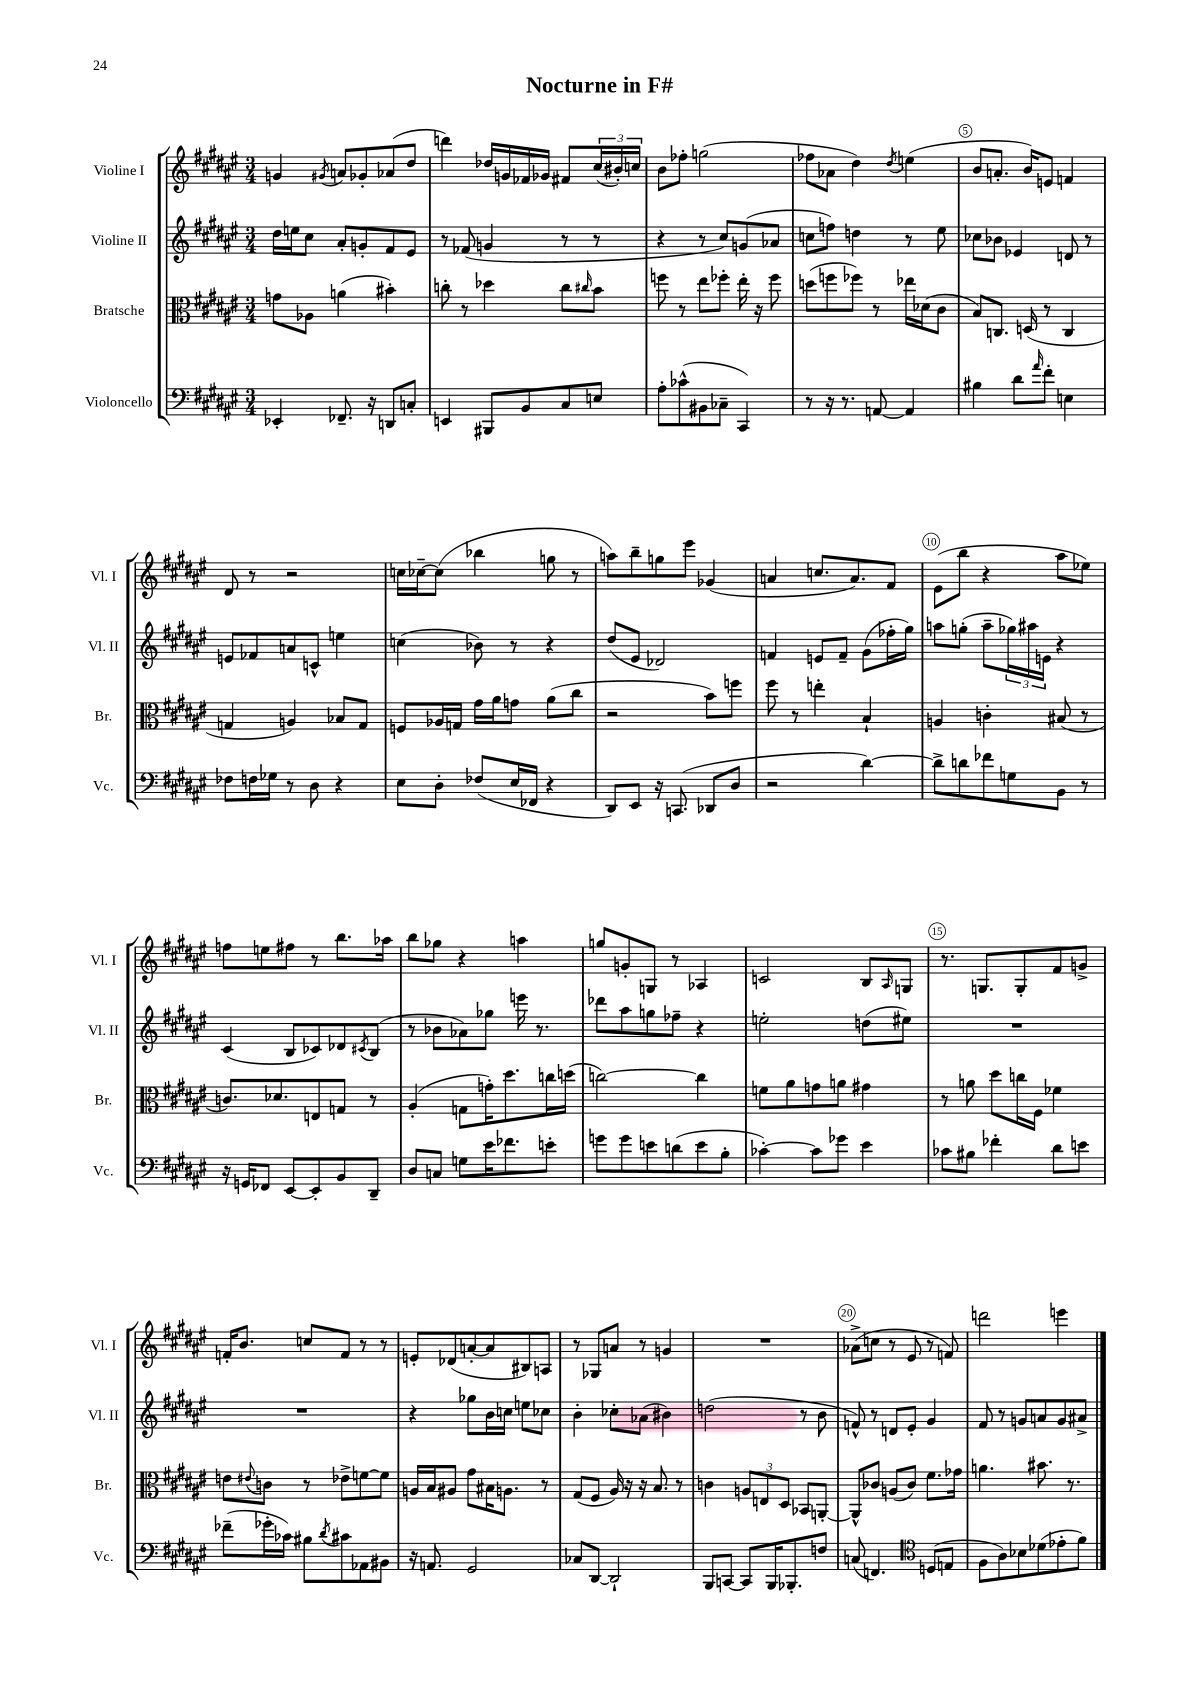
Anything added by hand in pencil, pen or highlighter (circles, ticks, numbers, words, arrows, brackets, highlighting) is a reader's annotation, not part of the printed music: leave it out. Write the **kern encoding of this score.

**kern	**kern	**kern	**kern
*staff4	*staff3	*staff2	*staff1
*clefF4	*clefC3	*clefG2	*clefG2
*k[f#c#g#d#a#e#]	*k[f#c#g#d#a#e#]	*k[f#c#g#d#a#e#]	*k[f#c#g#d#a#e#]
*M3/4	*M3/4	*M3/4	*M3/4
4EE-'	8g	16dd#	4g
.	.	16ee	.
.	8A-	8cc#	.
.	.	.	8qg#
8.FF-~	(4a	8a#'	8a
.	.	8g'	8g-'
16r	.	.	.
8DD	4b#')	8f#	(8a-
8C'	.	8e#	8dd#
=	=	=	=
4EE	8cc'	8r	4ddd)
.	8r	(8f-	.
8BBB#	4dd-	4g	16dd-
.	.	.	16g
8BB	.	.	16f-
.	.	.	16g-
8C#	8cc	8r	8f#
.	16qqcc#	.	.
8E	8b	8r	(24cc#
.	.	.	24b#')
.	.	.	24cc
=	=	=	=
8A#'	8ff	4r	8b
(8c-^^	8r	.	8ff-'
8BB#	8ee#	8r	(2gg
8C-~	8ff-'	8cc#)	.
4CC#)	16ee#'	(8g	.
.	16r	.	.
.	8ff-	8a-	.
=	=	=	=
8r	(8dd	8cc	8ff-
16r	8ff	8ff)	8a-
8.r	.	.	.
.	8ff-)	4dd	4dd#)
[8AA	8r	.	.
.	.	.	8qdd#
4AA]	16ee-	8r	(4ee
.	(16d-	.	.
.	8c#	8ee#	.
=	=	=	=
4B#	8B)	8cc-	8b
.	8.C	8b-	8.a'
8d#	.	4e-	.
.	(16D	.	16b)
16qqa#	.	.	.
8f#'	8r	.	8e
4E	4C	8d	4f
.	.	8r	.
=	=	=	=
8F-	4G	8e	8d#
16F	.	8f-	8r
16G-	.	.	.
8r	4A)	8a	2r
8D#	.	8c^^	.
4r	8B-	4ee	.
.	8G	.	.
=	=	=	=
8E#	8F	(4cc	16cc
.	.	.	[16cc-~
8D#'	16A-	.	(8cc-]
.	16G	.	.
(8F-	16g#	8b-)	4bb-
.	16a#	.	.
16E#	8g	8r	.
16FF-	.	.	.
4r	(8a#	4r	8gg
.	8cc#	.	8r
=	=	=	=
8DD#)	2r	(8dd#	8aa)
8EE#	.	8e#	8bb~
16r	.	2d-)	8gg
(8.CC	.	.	.
.	.	.	8eee#
8DD-	8b)	.	(4g-
8D#	8ff	.	.
=	=	=	=
2r	8ff#	4f	4a
.	8r	.	.
.	4ee'	8e	8.cc
.	.	8f~	.
.	.	.	8.a)
[4d#)	4B`	(8g#	.
.	.	16ff-'	8f#
.	.	16gg#)	.
=	=	=	=
8d#^]	4A	8aa	(8e#
8d	.	(8gg'	8bb
8f-	4c'	8aa~	4r
8G	.	24gg-)	.
.	.	24aa#	.
.	.	24e	.
8BB	(8B#	4r	8aa#
8r	8r	.	8ee-)
=	=	=	=
16r	8.c)	(4c#	8ff
16GG	.	.	.
8FF-	.	.	8ee
.	8.d-	.	.
[8EE#	.	8B	8ff#
8EE#']	8E	8c-)	8r
8BB	8G	8d-	8.bb
.	.	8qc#	.
8DD#~	8r	(8B	.
.	.	.	16aa-
=	=	=	=
8D#	(4A#'	8r	8bb
8C	.	8b-	8gg-
8G	8G	8a-)	4r
16e#	16g')	8gg-	.
8.f-	8.dd#	.	.
.	.	16eee	4aa
.	.	8.r	.
8e'	16cc	.	.
.	(16dd	.	.
=	=	=	=
8g	[2cc)	8ddd-	8gg
8g	.	8aa#	8g'
8e	.	8gg	8G
(8d	.	8ff-~	8r
8e	4cc]	4r	4A-
8B'	.	.	.
=	=	=	=
[4c-')	8f	2ee'	2c
.	8a#	.	.
8c-]	8g	.	.
8g-	8a	.	.
4e#	4g#	(8dd	8B
.	.	.	16qqA#
.	.	8ee#)	8G
=	=	=	=
8c-	8r	2.r	8.r
8B#	8a	.	.
.	.	.	8.G
4f-'	8dd#	.	.
.	16cc	.	8G'
.	16F#	.	.
8d#	4f-	.	8f#
8e	.	.	8g^
=	=	=	=
(8f-~	8e	2.r	16f'
.	.	.	8.b
.	8qqe#	.	.
16g-'	8c	.	.
16c-)	.	.	.
8B#	8r	.	8cc
8qd#	.	.	.
8c#	8e-^	.	8f
8AA-	[8f	.	8r
8BB#	8f]	.	8r
=	=	=	=
16r	16A	4r	8e'
8.AA	16B	.	.
.	8A#	.	(8d-
2GG#	8g#	8gg-	[8a'
.	16B#	16b	8a]
.	8.A	16cc	.
.	.	8ee	8B#)
.	8r	8cc-	8A
=	=	=	=
8C-	(8G#	4b'	8r
[8DD#	8F#	.	8G-
2DD#`]	16A#)	8cc-'	8a
.	16r	.	.
.	16r	(8a-	8r
.	8.B	.	.
.	.	4b#)	4g
.	8r	.	.
=	=	=	=
8BBB	4c	(2dd	2.r
[8CC	.	.	.
8CC]	12A	.	.
.	12E	.	.
16BBB	.	.	.
.	12D#	.	.
8.BBB-'	.	.	.
.	8BB-	8r	.
8F	[8AA'	8b	.
=	=	=	=
(8C	8AA^^]	8f^^)	(8a-^
4.FF)	8c-	8r	8cc
.	(8A	8d	8r
.	8c-)	8e#'	8e#
*clefC4	*	*	*
(8D	8.f#	4g#	8r
8E	.	.	8f)
.	16g-	.	.
=	=	=	=
8F#	4.a	8f#	2ddd
8A#)	.	8r	.
8B-	.	8g	.
(8d-	8.b#	8a	.
8e-'	.	8g	4eee
.	8.r	.	.
8f#)	.	8a#^	.
==	==	==	==
*-	*-	*-	*-
